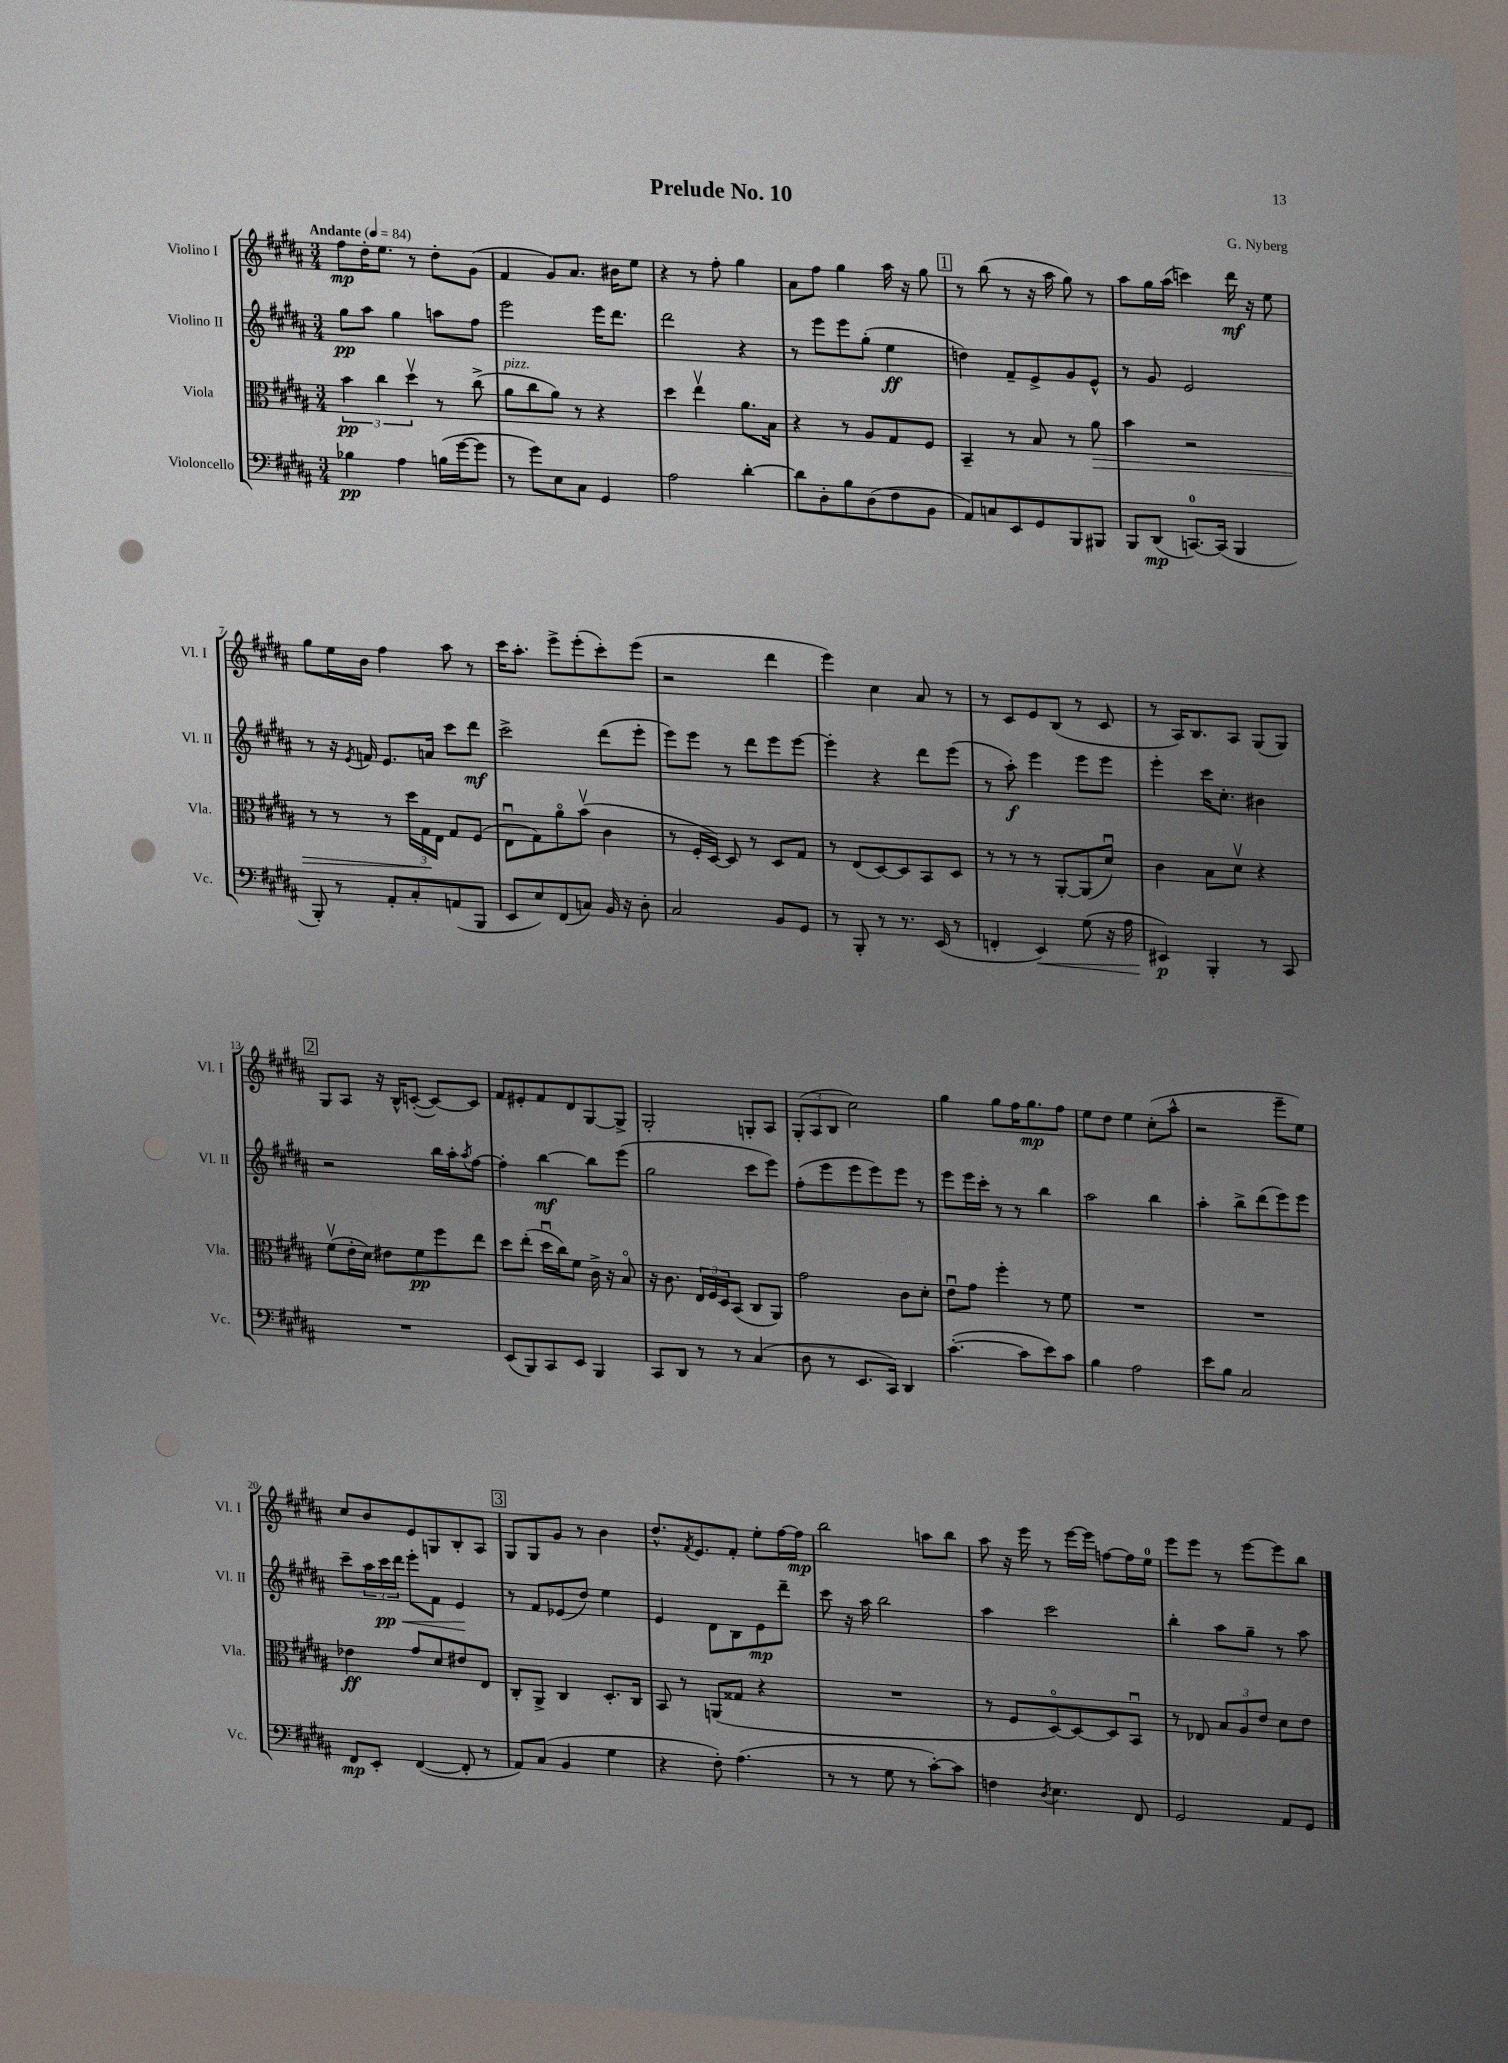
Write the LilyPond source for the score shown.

\header { title = "Prelude No. 10" composer = "G. Nyberg" }
<<
\new StaffGroup <<
\new Staff = "s0" \with { instrumentName = "Violino I" shortInstrumentName = "Vl. I" } {
    \clef treble \key b \major \numericTimeSignature \time 3/4 \tempo "Andante" 4 = 84
    fis''8\mp dis''16-. e''8. r8 dis''8-. gis'8( |
    fis'4 gis'8) ais'8. bis'16 e''8 |
    r4 r8 fis''8-. gis''4 |
    ais'8 fis''8 gis''4 ais''16 r16 gis''8 |
    \mark \markup { \box "1" } r8 b''8( r8 r16 ais''16 gis''8) r8 |
    ais''8 gis''16 ais''16( c'''4) dis'''16\mf r16 e''8 |
    gis''8 e''16 b'16 fis''4 ais''8 r8 |
    cis'''16 ais''8.-. e'''8-> e'''8-.( cis'''8-.) e'''8( |
    r2 dis'''4 |
    e'''4) cis''4 ais'8 r8 |
    r8 cis'8 e'8 b8( r8 cis'8 |
    r8 ais16) b8. ais8 gis8( gis8) |
    \mark \markup { \box "2" } gis8 ais8 r16 b16-^ c'8~-.( c'8~) c'8 |
    fis'8 eis'8-. fis'8 dis'8 gis8~ gis8-> |
    gis2-. g8-. ais8 |
    \tuplet 3/2 { gis8-.( ais8 b8 } cis''2) |
    gis''4 gis''8 fis''16 gis''8.\mp fis''8 |
    e''8 dis''8 e''4 cis''8-.( ais''8-^ |
    r2 e'''8-- e''8) |
    cis''8 b'8 e'8 g8 b8-. ais8 |
    \mark \markup { \box "3" } gis8 gis8 gis'8 r8 b'4 |
    dis''8.-^ \acciaccatura { fis'8 } e'8. fis'8-. e''8-. fis''16~ fis''16\mp |
    b''2 a''8 b''8 |
    ais''8 r16 e'''16 r8 e'''16~ e'''16 f''8~ f''16 e''16-0 |
    e'''8 e'''8 r8 e'''8~ e'''8 b''8 \bar "|." |
}
\new Staff = "s1" \with { instrumentName = "Violino II" shortInstrumentName = "Vl. II" } {
    \clef treble \key b \major \numericTimeSignature \time 3/4
    gis''8\pp ais''8 gis''4 a''8 fis''8 |
    e'''2 e'''16 dis'''8. |
    dis'''2 r4 |
    r8 e'''8 e'''8 gis''8-.( e''4\ff |
    \mark \markup { \box "1" } d''4) fis'8-- e'8-> gis'8 e'8-^ |
    r8 gis'8 e'2 |
    r8 r16 \acciaccatura { e'8 } f'16 e'8. a'16 cis'''8 dis'''8\mf |
    cis'''2-> dis'''8( e'''8-. |
    e'''8) e'''8 r8 dis'''8 e'''8 e'''8~ |
    e'''4-. r4 dis'''8 e'''8( |
    r8 ais''8-.\f) e'''4 e'''8 e'''8 |
    e'''4-. cis'''16 cis''8.-. bis'4 |
    \mark \markup { \box "2" } r2 b''16 ais''16-. \acciaccatura { ais''8 } fis''8~ |
    fis''4-. b''4~\mf b''8 e'''8( |
    gis''2 cis'''8 e'''8) |
    fis''8-.( e'''8 e'''8 e'''8) e'''8 r8 |
    e'''8 e'''16 cis'''16-. r8 r8 b''4 |
    ais''2 b''4 |
    ais''4-. b''8-> dis'''8( e'''8) e'''8 |
    cis'''8-- \tuplet 3/2 { ais''16 cis'''16\pp\< dis'''16 } e'''8-. fis'8 e'4\! |
    \mark \markup { \box "3" } r8 fis'8 ees'8( dis''8) e''4 |
    e'4 dis'8 b8 e'8\mp dis'''8-- |
    cis'''8 r16 ais''16 b''2 |
    ais''4 cis'''2 |
    b''4-. ais''8 gis''8-- r8 ais''8 \bar "|." |
}
\new Staff = "s2" \with { instrumentName = "Viola" shortInstrumentName = "Vla." } {
    \clef alto \key b \major \numericTimeSignature \time 3/4
    \tuplet 3/2 { b'4\pp cis''4 dis''4\upbow } r8 cis''8->( |
    ais'8^\markup { \italic "pizz." } cis''8 ais'8) r8 r4 |
    dis''4 e''4\upbow ais'8. b16 |
    r4 r8 ais8 gis8 fis8 |
    \mark \markup { \box "1" } b,4-- r8 b8 r8 ais'8\> |
    b'4 r2 |
    r8 r8 r8 \tuplet 3/2 { dis''16 gis16\! e16 } gis8 fis8( |
    e8\downbow gis8) ais'8\flageolet b'8\upbow( cis'4 |
    r8 fis16-. dis16~) dis8 r8 dis8 gis8 |
    r8 e8( dis8~) dis8 b,8 dis8 |
    r8 r8 r8 ais,8~-. ais,8( dis'8\downbow) |
    cis'4 b8 dis'8\upbow r4 |
    \mark \markup { \box "2" } fis'8\upbow( e'16-. dis'16) eis'8 fis'8\pp fis''8 e''8 |
    dis''8 e''8-.( dis''16\downbow cis''16) fis'8 cis'16-> r16 b8\flageolet |
    r16 cis'8. \tuplet 3/2 { e16 fis16 dis16 } b,8( cis8 ais,8) |
    gis'2 cis'8 dis'8-. |
    e'8\downbow gis'8 fis''4-. r8 fis'8 |
    R2. |
    R2. |
    ees'4\ff gis'8 dis'8 eis'8 e8 |
    \mark \markup { \box "3" } cis8-. ais,8-> cis4 dis8.-. cis16 |
    b,8 r8 a,8( gisis8 r4 |
    R2. |
    r8 fis8 dis8~\flageolet) dis8~ dis8 b,8\downbow |
    r8 ees8 \tuplet 3/2 { b8 ais8 e'8 } dis'8 e'8 \bar "|." |
}
\new Staff = "s3" \with { instrumentName = "Violoncello" shortInstrumentName = "Vc." } {
    \clef bass \key b \major \numericTimeSignature \time 3/4
    bes4\pp ais4 b16( gis'16~ gis'8 |
    r8 gis'8) e8 cis8 gis,4 |
    ais2 dis'4~-. |
    dis'8 dis8-. b8 dis8( fis8 b,8 |
    \mark \markup { \box "1" } ais,8) c8 e,8 gis,8 b,,8 bis,,8 |
    b,,8 dis,8\mp( c,8.-0~) c,16( b,,4 |
    b,,8-.) r8 ais,8-. cis8-. a,8( b,,8 |
    e,8 e8) fis,8( c8) b,16 r16 dis8-. |
    cis2 b,8 gis,8 |
    r8 b,,8-. r8 r8. e,16( r8 |
    f,4-. e,4\<) gis8( r16 ais16 |
    eis,4\p\!) b,,4-. r8 cis,8 |
    \mark \markup { \box "2" } R2. |
    e,8( b,,8) cis,8 e,8 b,,4 |
    cis,8 dis,8 r8 r8 cis4( |
    dis8 r8 e,8. cis,16) dis,4 |
    cis'4.~-.( cis'8 e'8) cis'8 |
    b4 ais2 |
    e'8 b8 cis2 |
    fis,8\mp e,8-. fis,4~( fis,8-. r8 |
    \mark \markup { \box "3" } ais,8) cis8( b,4 gis4 |
    r4 fis8-.) ais4.( |
    r8 r8 gis8 r8 cis'8~-.) cis'8 |
    f4 \acciaccatura { dis8 } e4. fis,8 |
    gis,2 ais,8 gis,8 \bar "|." |
}
>>
>>
